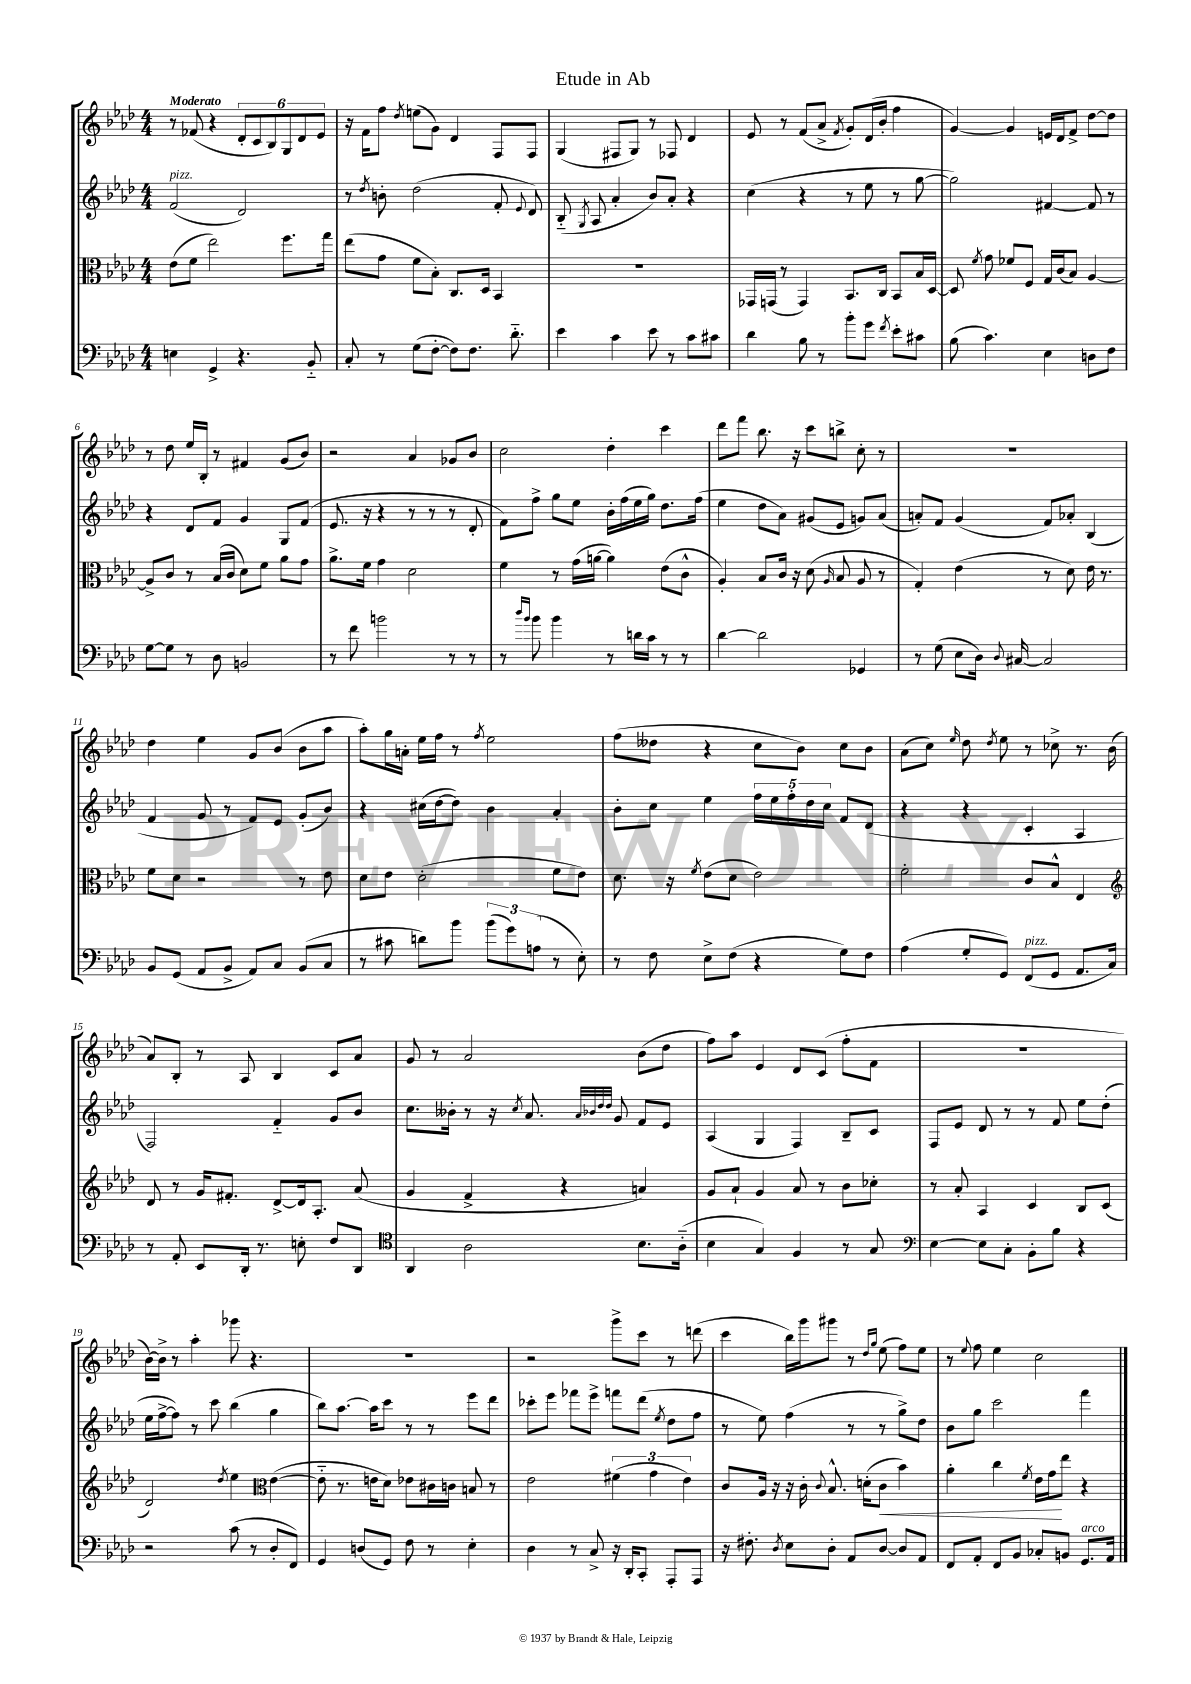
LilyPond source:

\header { title = "Etude in Ab" }
<<
\new StaffGroup <<
\new Staff = "s0" {
    \clef treble \key aes \major \numericTimeSignature \time 4/4 \tempo "Moderato"
    \autoBeamOff r8 fes'8( r4 \tuplet 6/4 { des'8[-. c'8 bes8) g8 des'8 ees'8] } |
    r16 f'16[ f''8] \acciaccatura { des''8 } e''8[( g'8]) des'4 f8[ f8] |
    g4( fis8[ g8]) r8 fes8 des'4 |
    ees'8 r8 f'8[( aes'8]-> \acciaccatura { f'8 } g'8[-.) des'16( bes'16]-. f''4 |
    g'4~) g'4 e'16[ des'16 f'8]-> des''8[~ des''8] |
    r8 des''8 ees''16[ bes16]-. r8 fis'4 g'8[( bes'8]) |
    r2 aes'4 ges'8[ bes'8] |
    c''2 des''4-. c'''4 |
    des'''8[ f'''8] bes''8. r16 c'''8[ b''8]-> c''8-. r8 |
    R1 |
    des''4 ees''4 g'8[ bes'8]( bes'8[ aes''8] |
    aes''8[-.) g''16 a'16]-. ees''16[ f''16] r8 \acciaccatura { f''8 } ees''2 |
    f''8[( deses''8] r4 c''8[ bes'8]) c''8[ bes'8] |
    aes'8[( c''8]) \grace { ees''16 } des''8 \acciaccatura { des''8 } ees''8 r8 ces''8-> r8. bes'16( |
    aes'8[) bes8]-. r8 aes8 bes4 c'8[ aes'8] |
    g'8 r8 aes'2 bes'8[( des''8] |
    f''8[) aes''8] ees'4 des'8[ c'8]( f''8[-. f'8] |
    R1 |
    bes'16[~) bes'16]-> r8 aes''4-. ges'''8 r4. |
    R1 |
    r2 g'''8[-> c'''8] r8 d'''8( |
    c'''4 bes''16[) g'''16 gis'''8] r8 \grace { des''16[ g''16] } ees''8( f''8[) ees''8] |
    r8 \appoggiatura { ees''8 } f''8 ees''4 c''2 \bar "|." |
}
\new Staff = "s1" {
    \clef treble \key aes \major \numericTimeSignature \time 4/4
    \autoBeamOff f'2^\markup { \italic "pizz." }( des'2) |
    r8 \acciaccatura { des''8 } b'8-. des''2( f'8-. \appoggiatura { ees'8 } des'8) |
    bes8-_( \acciaccatura { g8 } aes8 aes'4-. bes'8[) aes'8]-. r4 |
    c''4( r4 r8 ees''8 r8 g''8~ |
    g''2) fis'4~ fis'8 r8 |
    r4 des'8[ f'8] g'4 g8[ f'8]( |
    ees'8. r16 r4 r8 r8 r8 des'8-. |
    f'8[) f''8]-> g''8[ ees''8] bes'16[-. f''16( ees''16 g''16]) des''8.[ f''16]( |
    ees''4 des''8[ aes'8]) gis'8[( ees'8] g'8[) aes'8]( |
    a'8[-.) f'8] g'4( f'8[) aes'8]-. bes4( |
    f'4 g'8 r8 f'8[) ees'8] g'8[-.( bes'8]) |
    r4 cis''16[( des''16~ des''8]) bes'4 aes'4-. |
    bes'8[-. c''8] ees''4 \tuplet 5/4 { f''16[ ees''16 f''16-. des''16 c''16] } f'8[ des'8]( |
    r4 r4 c'4-. aes4 |
    f2) f'4-_ g'8[ bes'8] |
    c''8.[ beses'16]-. r8 r16 \acciaccatura { c''8 } aes'8. \grace { aes'32[ bes'32 des''32 des''32] } g'8 f'8[ ees'8] |
    aes4( g4 f4) bes8[-- c'8] |
    f8[ ees'8] des'8 r8 r8 f'8 ees''8[ des''8]-.( |
    ees''16[ f''16~-> f''8]) r8 c'''8 bes''4( g''4 |
    bes''8[) aes''8.]~ aes''16[ c'''8] r8 r8 ees'''8[ des'''8] |
    ces'''8[-. ees'''8] fes'''8[ ees'''8]-> f'''8[ des'''8]( \acciaccatura { ees''8 } des''8[ f''8] |
    r8 ees''8) f''4( r8 r8 g''8[->) des''8] |
    bes'8[ g''8] c'''2 f'''4 \bar "|." |
}
\new Staff = "s2" {
    \clef alto \key aes \major \numericTimeSignature \time 4/4
    \autoBeamOff ees'8[( f'8] ees''2) f''8.[ g''16] |
    ees''8[( g'8] f'8[ bes8]-.) c8.[ des16] bes,4 |
    R1 |
    ges,16[ g,16]( r8 g,4) bes,8.[ c16] bes,8[ bes16 des16]~ |
    des8 \acciaccatura { f'8 } g'8 fes'8[ f8] g16[ c'16( bes8]) aes4~ |
    aes8[-> c'8] r8 bes16[( c'16] des'8[) f'8] aes'8[ g'8] |
    aes'8.[-> f'16] g'4 des'2 |
    f'4 r8 g'16[( a'16]~ a'4) ees'8[( c'8]-^ |
    aes4-.) bes8[ c'16] r16 des'8( \grace { aes16 } bes8 aes8 r8 |
    g4-.) ees'4( r8 des'8) ees'16 r8. |
    f'8[ des'8] r2 r8 ees'8 |
    des'8[ ees'8] des'2-.( f'8[ ees'8]) |
    des'8. r16 \acciaccatura { f'8 } ees'8[( des'8] ees'2) |
    f'2-. c'8[ bes8]-^ ees4 |
    \clef treble des'8 r8 g'16[ fis'8.]-. des'8[~-> des'16 aes8.]-. aes'8( |
    g'4 f'4-> r4 a'4) |
    g'8[ aes'8]-! g'4 aes'8 r8 bes'8[ ces''8]-. |
    r8 aes'8-. aes4 c'4 bes8[ c'8]( |
    des'2) \acciaccatura { des''8 } ees''4 \clef alto ees'4~( |
    ees'8-_ r8. e'16[ des'8]) ees'8[ cis'16 c'16] b8 r8 |
    ees'2 \tuplet 3/2 { fis'4( g'4 ees'4) } |
    c'8[ aes16] r16 r16 c'16-. \appoggiatura { c'8 } bes8.-^ d'16[-.( c'8]\< bes'4) |
    aes'4-. c''4 \acciaccatura { f'8 } ees'16[ g'16\! ees''8] r4 \bar "|." |
}
\new Staff = "s3" {
    \clef bass \key aes \major \numericTimeSignature \time 4/4
    \autoBeamOff e4 g,4-> r4. bes,8-_ |
    c8-. r8 g8[( f8]~-. f8[) f8.] des'8.-_ |
    ees'4 c'4 ees'8 r8 c'8[ cis'8] |
    des'4 bes8 r8 bes'8[-. g'8] \acciaccatura { f'8 } ees'8[-. cis'8] |
    bes8( c'4.) ees4 d8[ f8] |
    g8[~ g8] r8 des8 b,2 |
    r8 f'8 b'2 r8 r8 |
    r8 \grace { des''16[ bes'16] } bes'8 bes'4 r8 d'16[ c'16] r8 r8 |
    des'4~ des'2 ges,4 |
    r8 g8( ees8[ des16]) \appoggiatura { des8 } cis16~ cis2 |
    bes,8[ g,8]( aes,8[ bes,8]-> aes,8[) c8] bes,8[( c8] |
    r8 cis'8 d'8[) bes'8] \tuplet 3/2 { bes'8[( g'8) a8]( } r8 ees8-.) |
    r8 f8 ees8[-> f8]( r4 g8[) f8] |
    aes4( g8[-. g,8]) f,8[^\markup { \italic "pizz." }( g,8] aes,8.[ c16]) |
    r8 aes,8-. ees,8[ des,16]-. r8. e8-. f8[ des,8] |
    \clef tenor aes,4 aes2 bes8.[ aes16]-_( |
    bes4 g4) f4 r8 g8 |
    \clef bass ees4~ ees8[ c8]-. bes,8[-. bes8] r4 |
    r2 c'8( r8 des8[-. f,8]) |
    g,4 d8[( g,8]) f8 r8 ees4-. |
    des4 r8 c8-> r16 des,16[-. c,8]-. aes,,8[-. aes,,8] |
    r16 fis8.-. \acciaccatura { des8 } ees8[ des8]-. aes,8[ des8]~ des8[ aes,8] |
    f,8[ aes,8]-. f,8[ bes,8] ces8[-. b,8] g,8.[^\markup { \italic "arco" } aes,16] \bar "|." |
}
>>
>>
